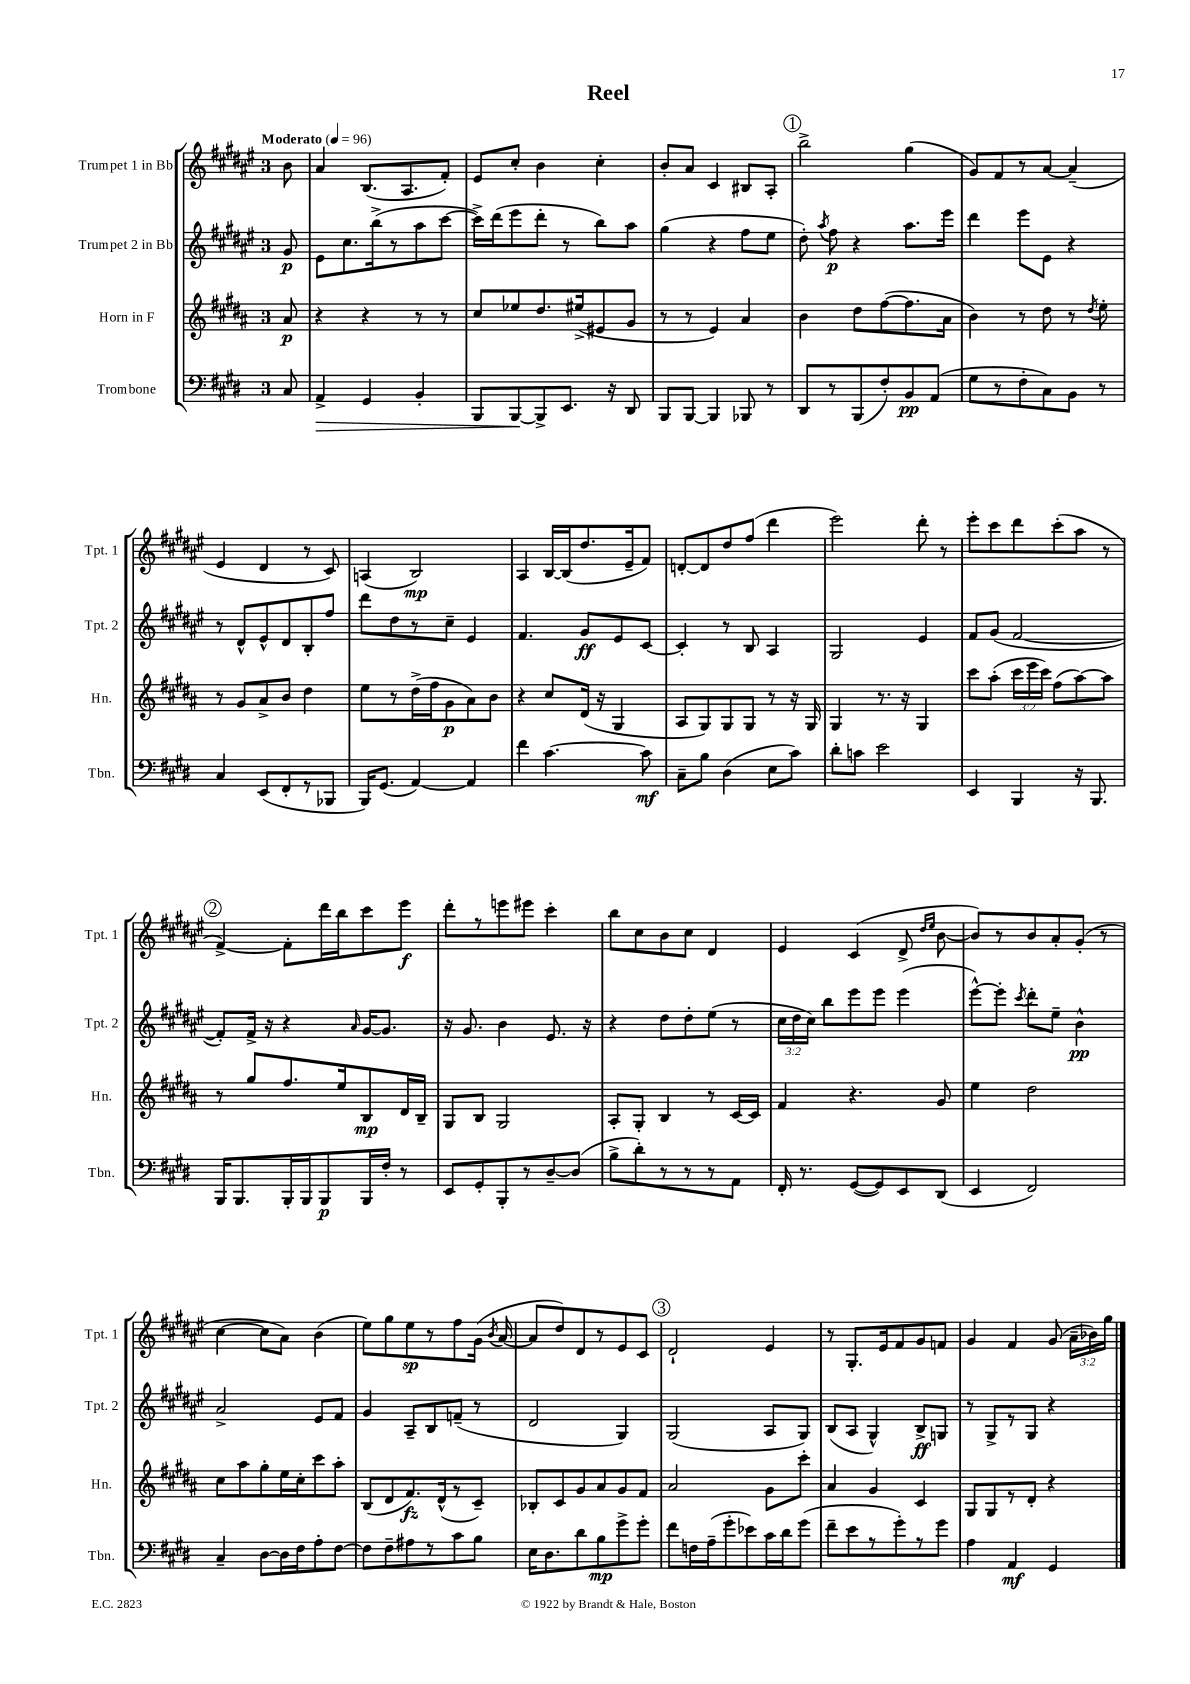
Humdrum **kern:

**kern	**kern	**kern	**kern
*staff4	*staff3	*staff2	*staff1
*clefF4	*clefG2	*clefG2	*clefG2
*k[f#c#g#d#]	*k[f#c#g#d#a#]	*k[f#c#g#d#a#e#]	*k[f#c#g#d#a#e#]
*M3/4	*M3/4	*M3/4	*M3/4
*MM96	*MM96	*MM96	*MM96
8C#	8a#	8g#	8b
=	=	=	=
4AA^	4r	8e#	4a#
.	.	8.cc#	.
4GG#	4r	.	(8.B
.	.	(16bb^	.
.	.	8r	.
.	.	.	8.A#
4BB'	8r	8aa#	.
.	8r	[8ccc#	8f#')
=	=	=	=
8BBB	8cc#	16ccc#^])	8e#
.	.	(16ddd#	.
[8BBB	8ee-	8eee#	8cc#'
8BBB^]	8.dd#	8ddd#'	4b
8.EE	.	8r	.
.	(16ee#^	.	.
.	8e#	8bb)	4cc#'
16r	.	.	.
8DD#	8g#	8aa#	.
=	=	=	=
8BBB	8r	(4gg#	8b'
[8BBB	8r	.	8a#
4BBB]	4e)	4r	4c#
8BBB-	4a#	8ff#	8B#
8r	.	8ee#	8A#'
=	=	=	=
8DD#	4b	8dd#')	2bb^
.	.	8qaa#	.
8r	.	8ff#	.
(8BBB	8dd#	4r	.
8F#')	([8ff#	.	.
8BB	8.ff#]	8.aa#	(4gg#
(8AA	.	.	.
.	16a#	16eee#	.
=	=	=	=
8G#	4b)	4ddd#	8g#)
8r	.	.	8f#
8F#'	8r	8eee#	8r
8C#)	8dd#	8e#	[8a#
8BB	8r	4r	(4a#~]
.	8qdd#	.	.
8r	8ee'	.	.
=	=	=	=
4C#	8r	8r	4e#
.	8g#	8d#^^	.
(8EE	8a#^	8e#^^	4d#
8FF#'	8b	8d#	.
8r	4dd#	8B'	8r
8BBB-	.	8ff#	8c#)
=	=	=	=
16BBB)	8ee	8ddd#	(4A
(8.GG#	.	.	.
.	8r	8dd#	.
[4AA)	(16dd#^	8r	2B)
.	16ff#	.	.
.	8g#	8cc#~	.
4AA]	8a#)	4e#	.
.	8b	.	.
=	=	=	=
4f#	4r	4.f#	4A#
[4.c#	8cc#	.	[16B
.	.	.	(16B]
.	(16d#	8g#	8.dd#
.	16r	.	.
.	4G#	8e#	.
.	.	.	16e#~
8c#]	.	[8c#	8f#)
=	=	=	=
8C#~	8A#	4c#']	[8d'
8B	8G#)	.	8d]
(4D#	8G#	8r	8dd#
.	8G#	8B	(8ff#
8E	8r	4A#	4ddd#
8c#)	16r	.	.
.	16G#	.	.
=	=	=	=
8d#'	4G#	2G#	2eee#)
8c	.	.	.
2e	8.r	.	.
.	16r	.	.
.	4G#	4e#	8ddd#'
.	.	.	8r
=	=	=	=
4EE	8ccc#	8f#	8eee#'
.	(8aa#'	(8g#	8ccc#
4BBB	24ccc#	[2f#	8ddd#
.	24eee	.	.
.	24ccc#)	.	.
.	(8ff#	.	(8ccc#'
16r	[8aa#)	.	8aa#
8.BBB	.	.	.
.	8aa#]	.	8r
=	=	=	=
16BBB	8r	8f#'])	[4f#^)
8.BBB	.	.	.
.	8gg#	16f#^	.
.	.	16r	.
16BBB'	8.ff#	4r	8f#']
16BBB	.	.	.
8BBB	.	.	16ddd#
.	16ee	.	16bb
.	.	16qqa#	.
16BBB	8B	[16g#	8ccc#
16F#'	.	8.g#]	.
8r	16d#	.	8eee#
.	16B~	.	.
=	=	=	=
8EE	8G#	16r	8ddd#'
.	.	8.g#	.
8GG#'	8B	.	8r
8BBB'	2G#	4b	8eee
8r	.	.	8eee#
[8D#~	.	8.e#	4ccc#'
(8D#]	.	.	.
.	.	16r	.
=	=	=	=
8B^	8A#'	4r	8bb
8d#')	8G#'	.	8cc#
8r	4B	8dd#	8b
8r	.	8dd#'	8cc#
8r	8r	(8ee#	4d#
8AA	[16c#	8r	.
.	16c#]	.	.
=	=	=	=
16FF#'	4f#	24cc#	4e#
.	.	24dd#	.
8.r	.	.	.
.	.	24cc#)	.
.	.	8bb	.
([8GG#	4.r	8eee#	(4c#
8GG#])	.	8eee#	.
8EE	.	(4eee#	8d#^
.	.	.	16qqdd#
.	.	.	16qqee#
(8DD#	8g#	.	[8b
=	=	=	=
4EE	4ee	[8eee#^^)	8b])
.	.	8eee#']	8r
.	.	8qccc#	.
2FF#)	2dd#	8ddd#'	8b
.	.	8ee#~	8a#'
.	.	4b^^	(8g#'
.	.	.	8r
=	=	=	=
4C#~	8cc#	2a#^	[4cc#
.	8aa#	.	.
[8D#	8gg#'	.	8cc#]
16D#]	16ee	.	8a#)
16F#	16cc#'	.	.
8A'	8ccc#	8e#	(4b
[8F#	8aa#'	8f#	.
=	=	=	=
8F#]	(8B	4g#	8ee#)
8F#~	8d#	.	8gg#
8A#	8.f#)	8A#~	8ee#
8r	.	8B	8r
.	(16d#^^	.	.
8c#	8r	(8f~	8ff#
8B	8c#~)	8r	(16g#
.	.	.	8qb
.	.	.	[16a#
=	=	=	=
16E	8B-'	2d#	8a#]
8.D#	.	.	.
.	8c#	.	8dd#)
8d#	8g#	.	8d#
8B	8a#	.	8r
8g#^	8g#	4G#)	8e#
8g#'	8f#	.	8c#
=	=	=	=
8f#	2a#	(2G#	2d#`
16F	.	.	.
(16A~	.	.	.
8g#'	.	.	.
8e-)	.	.	.
16c#	8g#	8A#	4e#
16d#	.	.	.
(8g#	8ccc#'	8G#)	.
=	=	=	=
8f#~	4a#	(8B	8r
8e	.	8A#	8.G#'
8r	4g#	4G#^^)	.
.	.	.	16e#
8g#')	.	.	8f#
8r	4c#	8B^	8g#
8g#	.	8G	8f
=	=	=	=
4A	8G#	8r	4g#
.	8G#	8G#^	.
4AA	8r	8r	4f#
.	8d#'	8G#	.
4GG#	4r	4r	(8g#
.	.	.	24a#~
.	.	.	24b-)
.	.	.	24gg#
==	==	==	==
*-	*-	*-	*-
